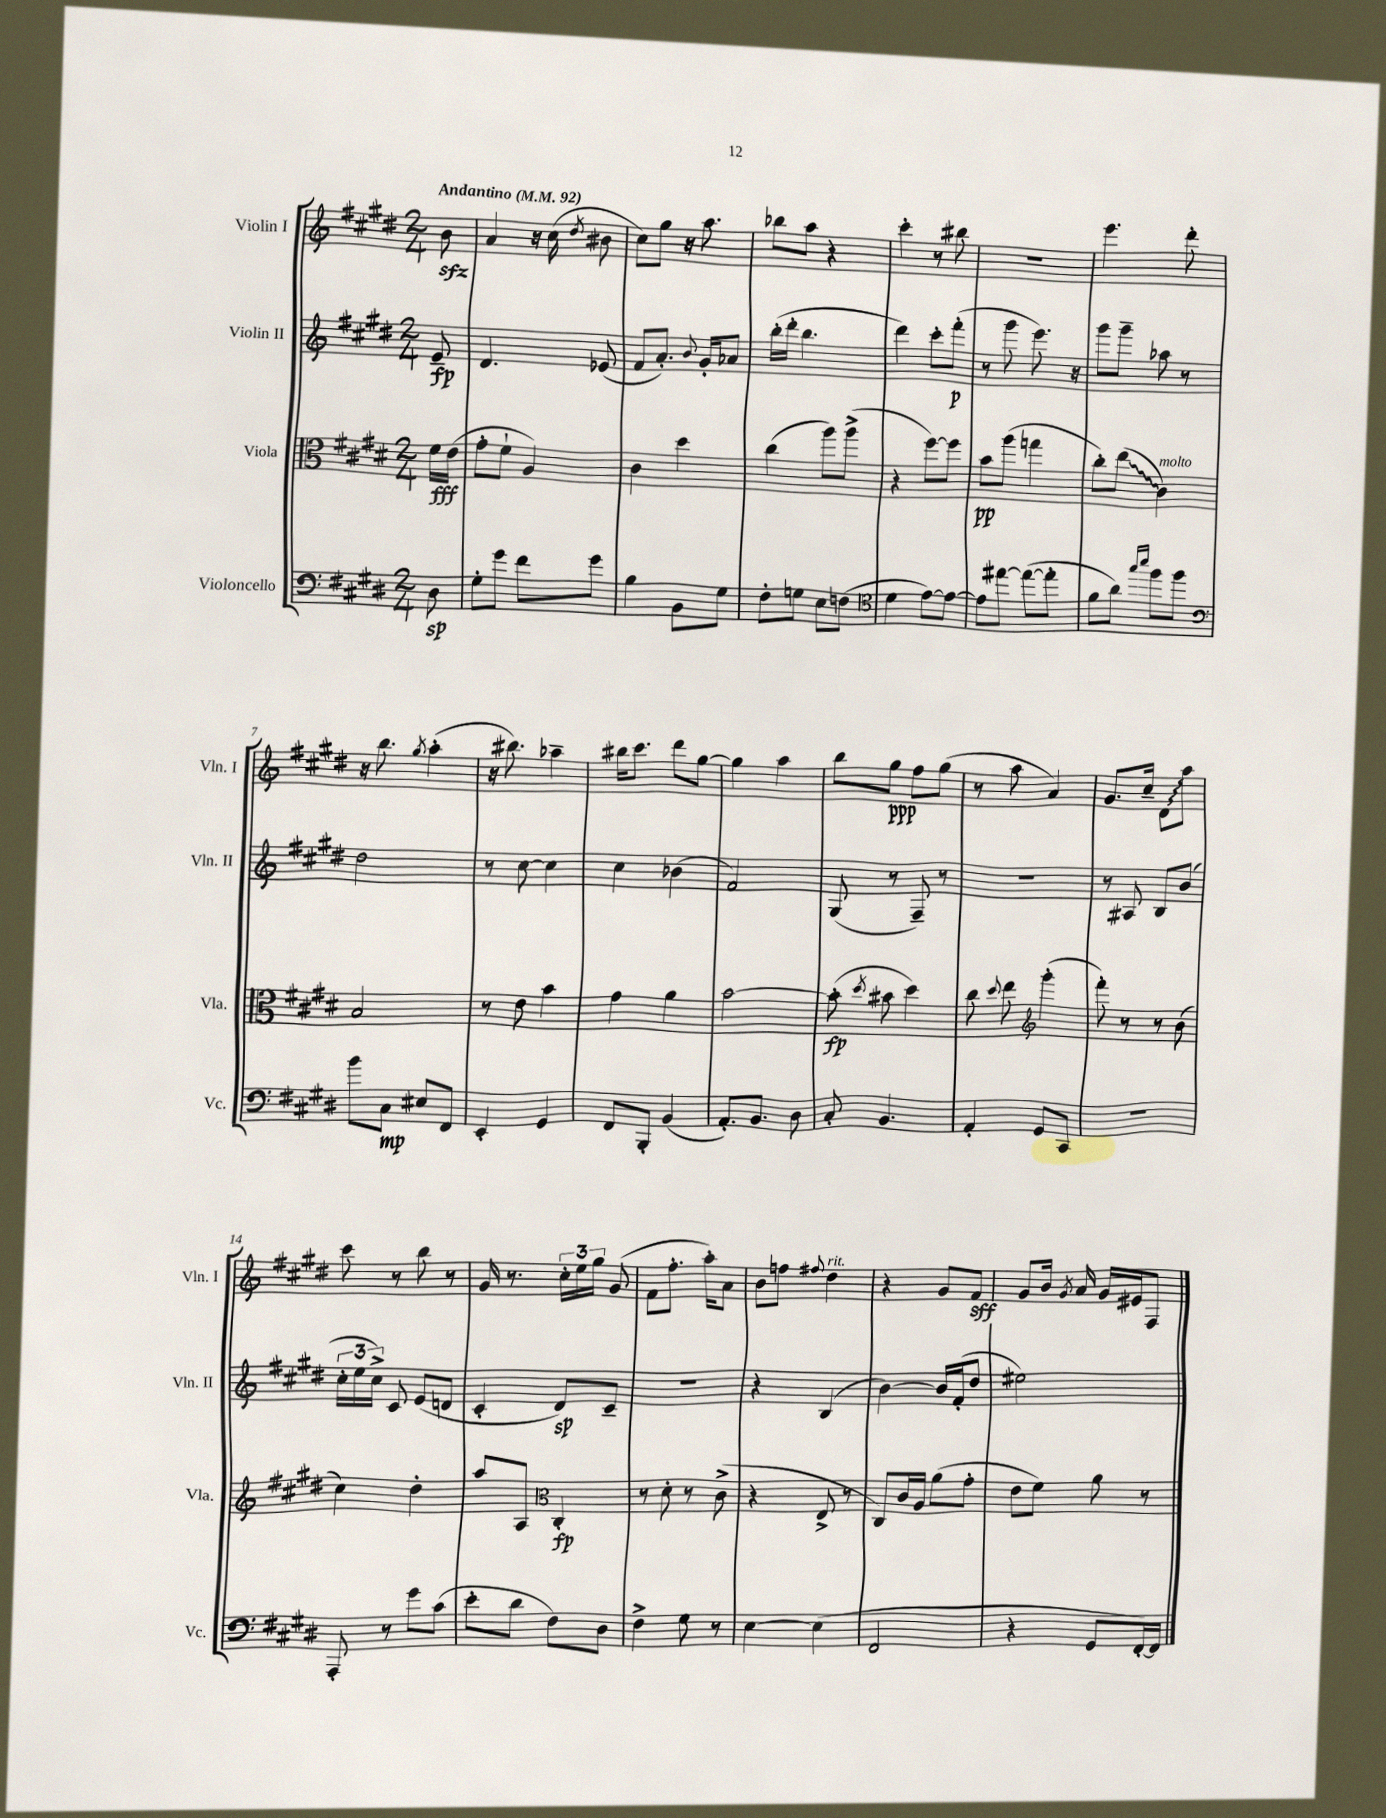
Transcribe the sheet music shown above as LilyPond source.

<<
\new StaffGroup <<
\new Staff = "s0" \with { instrumentName = "Violin I" shortInstrumentName = "Vln. I" } {
    \clef treble \key e \major \numericTimeSignature \time 2/4 \partial 8 \tempo "Andantino" 4 = 92
    \autoBeamOff b'8\sfz |
    a'4 r16 cis''16( \acciaccatura { dis''8 } bis'8 |
    cis''8[) gis''8] r16 a''8. |
    bes''8[ a''8] r4 |
    cis'''4-. r8 bis''8 |
    R2 |
    e'''4. dis'''8-. |
    r16 b''8. \acciaccatura { gis''8 } a''4-.( |
    r16 bis''8.) aes''4-- |
    bis''16[ cis'''8.] dis'''8[ gis''8]~ |
    gis''4 a''4 |
    b''8[ gis''8]\ppp fis''8[ gis''8]( |
    r8 a''8 a'4) |
    gis'8.[ cis''16]-- \once \override Glissando.style = #'zigzag dis'8[\glissando a''8] |
    cis'''8 r8 b''8 r8 |
    gis'16 r8. \tuplet 3/2 { cis''16[-. e''16 gis''16] } gis'8( |
    fis'8[ fis''8.]-. a''16[-.) a'8] |
    b'8[ f''8] \appoggiatura { fis''8 } dis''4^\markup { \italic "rit." } |
    r4 gis'8[ fis'8]\sff |
    gis'8[ b'16] \acciaccatura { gis'8 } a'16 gis'16[ eis'16 fis8] \bar "|." |
}
\new Staff = "s1" \with { instrumentName = "Violin II" shortInstrumentName = "Vln. II" } {
    \clef treble \key e \major \numericTimeSignature \time 2/4 \partial 8
    \autoBeamOff e'8--\fp |
    dis'4. ees'8( |
    fis'8[ a'8.]-.) \appoggiatura { b'8 } gis'16[-. aes'8] |
    b''16[-.( dis'''16]-. b''4. |
    dis'''4) cis'''8[-. fis'''8]-.\p( |
    r8 gis'''8 e'''8.) r16 |
    gis'''8[ gis'''8]-- aes''8 r8 |
    dis''2 |
    r8 cis''8~ cis''4 |
    cis''4 bes'4( |
    fis'2) |
    gis8( r8 fis8--) r8 |
    R2 |
    r8 ais8 b8[ b'8]( |
    \tuplet 3/2 { cis''16[-. e''16 cis''16]->) } cis'8 e'8[( d'8] |
    cis'4-. dis'8[\sp) cis'8]-- |
    R2 |
    r4 b4( |
    b'4~) b'16[ fis'16-.( dis''8] |
    eis''2) \bar "|." |
}
\new Staff = "s2" \with { instrumentName = "Viola" shortInstrumentName = "Vla." } {
    \clef alto \key e \major \numericTimeSignature \time 2/4 \partial 8
    \autoBeamOff fis'16[\fff e'16]( |
    gis'8[-. fis'8]-! a4) |
    cis'4 dis''4 |
    cis''4( a''8[) a''8]->( |
    r4 fis''8[~) fis''8] |
    b'8[\pp a''8]( g''4 |
    cis''8[-.) \once \override Glissando.style = #'zigzag e''8]\glissando( cis'4^\markup { \italic "molto" }) |
    b2 |
    r8 e'8 b'4 |
    gis'4 a'4 |
    b'2~ |
    b'8-.\fp( \acciaccatura { dis''8 } bis'8 dis''4) |
    cis''8 \appoggiatura { dis''8 } e''8 \clef treble gis'''4-.( |
    fis'''8-.) r8 r8 b'8( |
    cis''4) dis''4-. |
    a''8[ a8] \clef alto cis4-.\fp |
    r8 dis'8-. r8 cis'8->( |
    r4 e8-> r8 |
    cis8[) cis'16 a16] a'8[( gis'8]-. |
    e'8[ fis'8]) a'8 r8 \bar "|." |
}
\new Staff = "s3" \with { instrumentName = "Violoncello" shortInstrumentName = "Vc." } {
    \clef bass \key e \major \numericTimeSignature \time 2/4 \partial 8
    \autoBeamOff dis8\sp |
    gis8[-. gis'8] fis'8[ gis'8] |
    b4 b,8[ gis8] |
    fis8[-. g8] e8[ f8]( |
    \clef tenor dis'4 e'8[~) e'8]~ |
    e'8[ eis''8]~ eis''8[~( eis''8]-. |
    fis'8[ a'8]) \grace { gis''16[ b''16] } fis''8[ fis''8] |
    \clef bass b'8[ cis8]\mp eis8[ fis,8] |
    e,4-. gis,4 |
    fis,8[ b,,8]-. b,4( |
    a,8.[-.) b,8.] dis8 |
    cis8-. b,4. |
    a,4-. gis,8[ cis,8] |
    r2 |
    a,,8-. r8 gis'8[ cis'8]( |
    e'8[-. dis'8] fis8[) dis8] |
    fis4-> gis8 r8 |
    e4~ e4( |
    fis,2 |
    r4 gis,8[ fis,16~-.) fis,16] \bar "|." |
}
>>
>>
